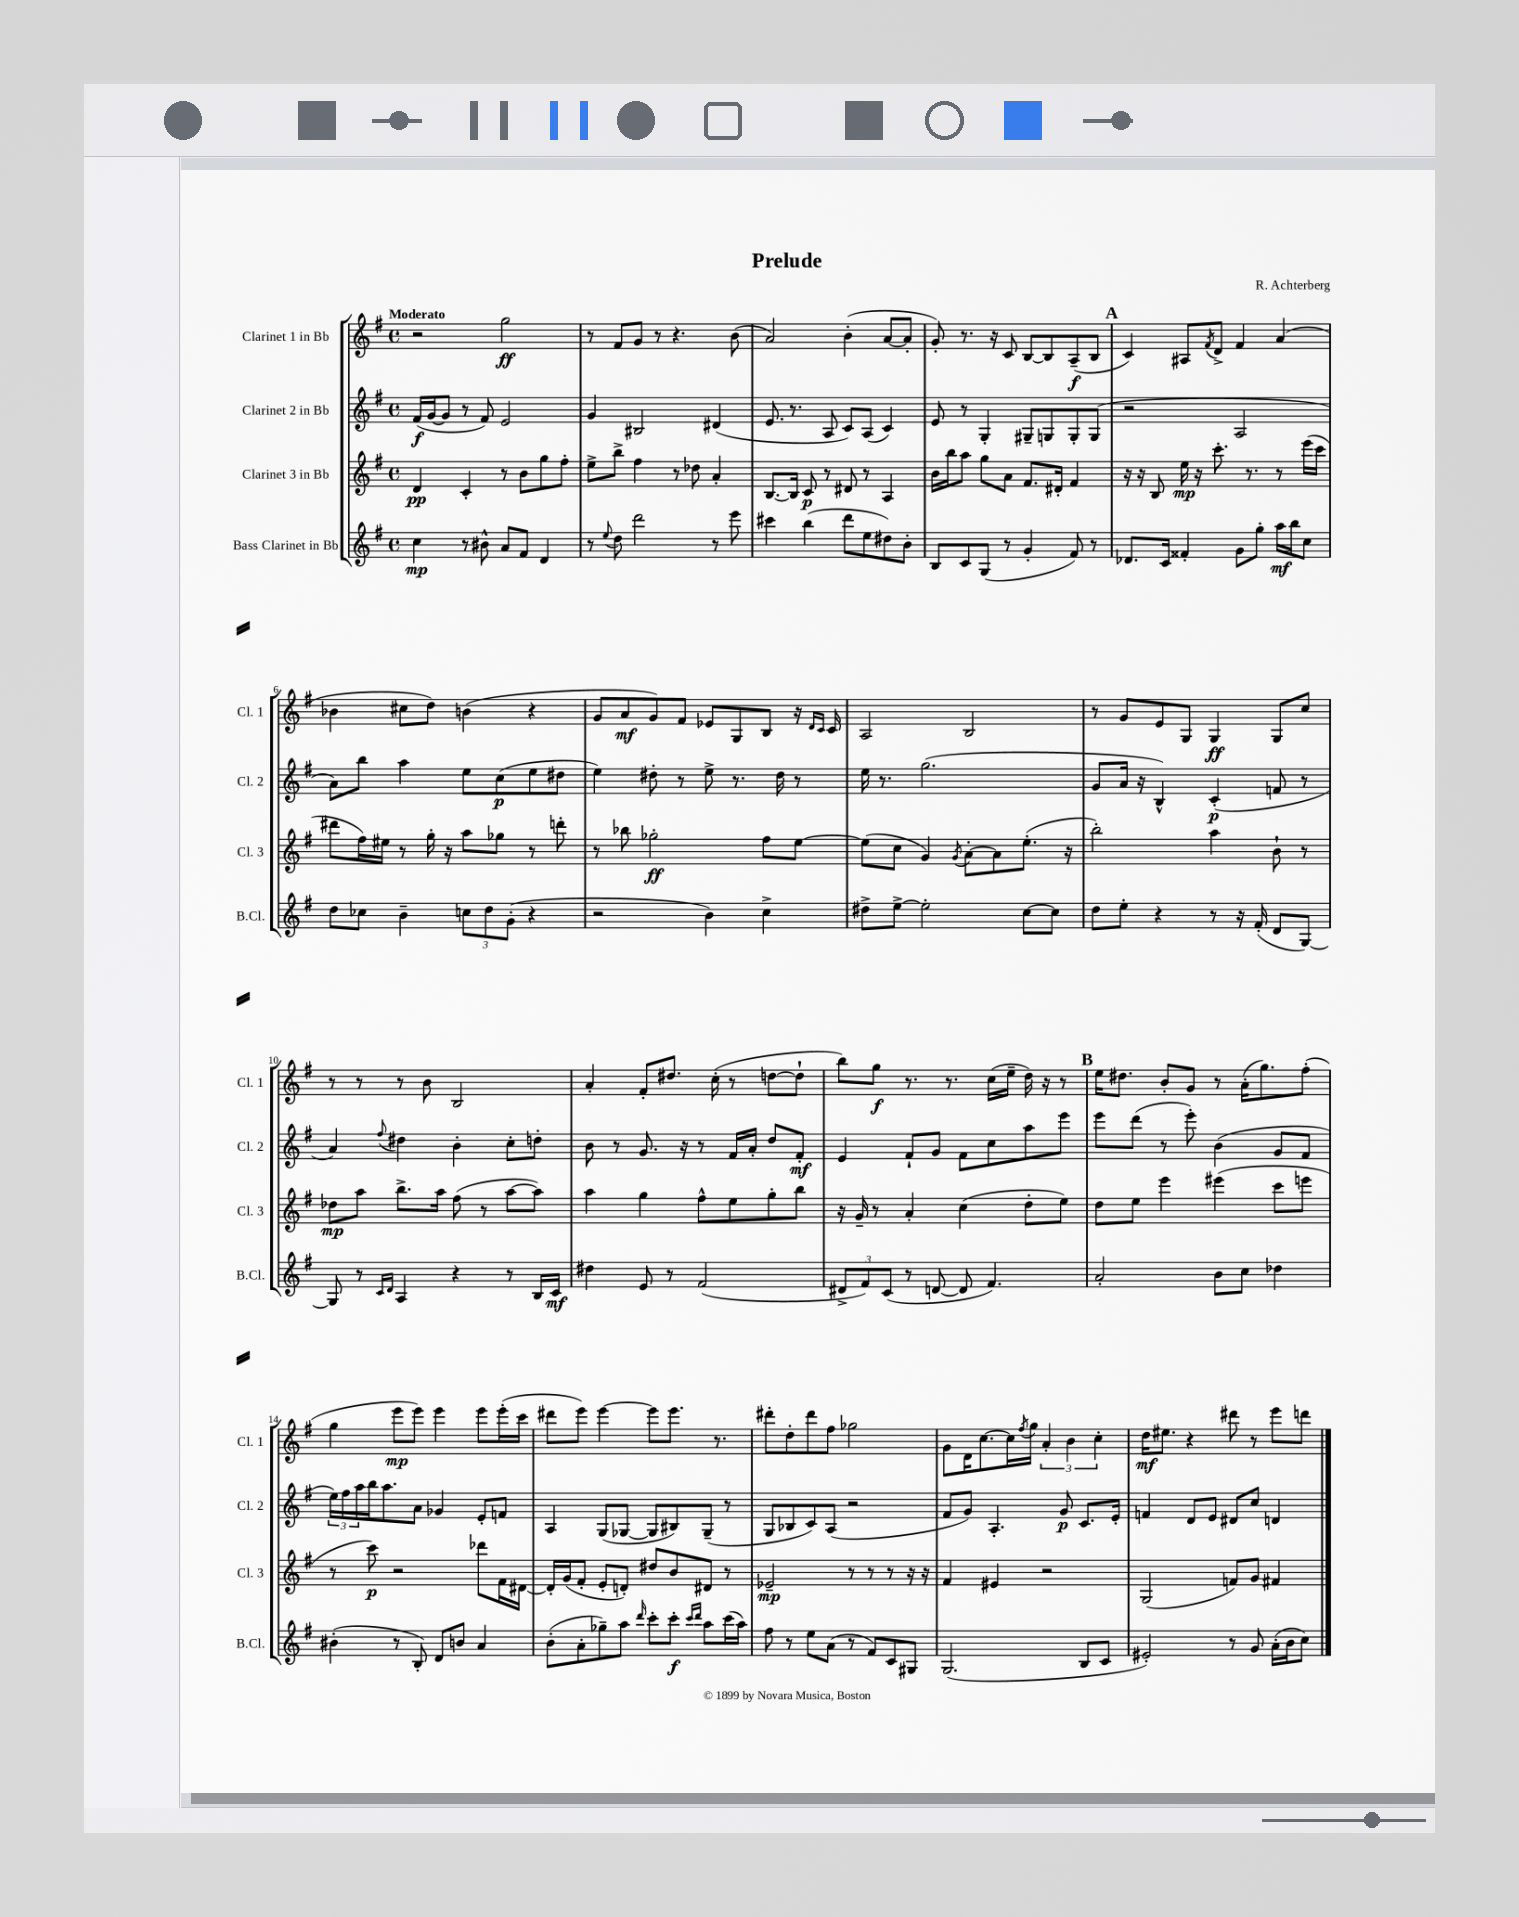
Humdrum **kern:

**kern	**dynam	**kern	**dynam	**kern	**dynam	**kern	**dynam
*part4	*part4	*part3	*part3	*part2	*part2	*part1	*part1
*staff4	*staff4	*staff3	*staff3	*staff2	*staff2	*staff1	*staff1
*I"Bass Clarinet in Bb	*	*I"Clarinet 3 in Bb	*	*I"Clarinet 2 in Bb	*	*I"Clarinet 1 in Bb	*
*I'B.Cl.	*	*I'Cl. 3	*	*I'Cl. 2	*	*I'Cl. 1	*
*clefG2	*	*clefG2	*	*clefG2	*	*clefG2	*
*k[f#]	*	*k[f#]	*	*k[f#]	*	*k[f#]	*
*M4/4	*	*M4/4	*	*M4/4	*	*M4/4	*
*met(c)	*	*met(c)	*	*met(c)	*	*met(c)	*
=1	=1	=1	=1	=1	=1	=1	=1
!	!	!	!	!	!	!LO:TX:a:B:t=Moderato	!
4cc\	mp	4d/	pp	(16f#/LL	f	2r	.
.	.	.	.	[16g/J	.	.	.
.	.	.	.	8g/J]	.	.	.
8r	.	4c'/	.	8r	.	.	.
8b#X^^\	.	.	.	8f#/)	.	.	.
8a/L	.	8r	.	2e/	.	2gg\	ff
8f#/J	.	8b\L	.	.	.	.	.
4d/	.	8gg\	.	.	.	.	.
.	.	8ff#'\J	.	.	.	.	.
=2	=2	=2	=2	=2	=2	=2	=2
8r	.	8ee^\L	.	4g/	.	8r	.
8qqee/	.	.	.	.	.	.	.
8dd\	.	8bb^\J	.	.	.	8f#/L	.
2ddd\	.	4ff#\	.	2B#X/	.	8g/J	.
.	.	.	.	.	.	8r	.
.	.	8r	.	.	.	4.r	.
.	.	8dd-X\	.	.	.	.	.
8r	.	4a'/	.	(4d#X/	.	.	.
8eee\	.	.	.	.	.	(8b\	.
=3	=3	=3	=3	=3	=3	=3	=3
4ccc#X\	.	[8.B/L	.	8.e/	.	2a/)	.
.	.	16B/Jk]	.	8.r	.	.	.
(4bb\	.	8c/	p	.	.	.	.
.	.	8r	.	8A/	.	.	.
8ddd\L	.	8d#X/	.	8c/L)	.	(4b'\	.
8ee\	.	8r	.	(8A/J	.	.	.
8dd#X\)	.	4A/	.	4c/)	.	[8a/L	.
8b'\J	.	.	.	.	.	8a'/J]	.
=4	=4	=4	=4	=4	=4	=4	=4
8B/L	.	16b\LL	.	8e/	.	8g'/)	.
.	.	16bb\J	.	.	.	.	.
8c/	.	8aa\J	.	8r	.	8.r	.
(8G/J	.	8gg\L	.	4G'/	.	.	.
.	.	.	.	.	.	16r	.
8r	.	8a\J	.	.	.	8c/	.
4g'/	.	8.f#/L	.	8G#X~/L	.	[8B/L	.
.	.	.	.	8Gn/	.	8B/]	.
.	.	16d#X'/Jk	.	.	.	.	.
8f#/)	.	4f#/	.	8G'/	.	(8A~/	f
8r	.	.	.	(8G/J	.	8B/J	.
!!LO:REH:place=s1:t=A
=5	=5	=5	=5	=5	=5	=5	=5
8.d-X/L	.	16r	.	2r	.	4c/)	.
.	.	16r	.	.	.	.	.
.	.	8B/	.	.	.	.	.
16c/Jk	.	.	.	.	.	.	.
4f##X'/	.	16ee\	mp	.	.	8A#X/L	.
.	.	16r	.	.	.	.	.
.	.	.	.	.	.	8qf#/	.
.	.	8.ccc'\	.	.	.	8d^/J	.
8g\L	.	.	.	2A/	.	4f#/	.
.	.	8.r	.	.	.	.	.
8gg'\J	.	.	.	.	.	.	.
16aa\LL	mf	8r	.	.	.	(4a/	.
16bb\J	.	.	.	.	.	.	.
8cc\J	.	(16eee\LL	.	.	.	.	.
.	.	16ccc\JJ	.	.	.	.	.
!!LO:LB:g=z
=6	=6	=6	=6	=6	=6	=6	=6
8dd\L	.	8ddd#X\L	.	8a\L)	.	4b-X\	.
8cc-X\J	.	16ff#\L)	.	8bb\J	.	.	.
.	.	16ee#X\JJ	.	.	.	.	.
4b~\	.	8r	.	4aa\	.	8cc#X\L	.
.	.	16gg'\	.	.	.	8dd\J)	.
.	.	16r	.	.	.	.	.
12ccn\L	.	8aa\L	.	8ee\L	.	(4bn\	.
12dd\	.	.	.	.	.	.	.
.	.	8gg-X\J	.	(8cc\	p	.	.
(12g'\J	.	.	.	.	.	.	.
4r	.	8r	.	8ee\	.	4r	.
.	.	8dddn'\	.	8dd#X\J	.	.	.
=7	=7	=7	=7	=7	=7	=7	=7
2r	.	8r	.	4ee\)	.	8g/L	.
.	.	8bb-X\	.	.	.	8a/	mf
.	.	2gg-X'\	ff	8dd#X'\	.	8g/)	.
.	.	.	.	8r	.	8f#/J	.
4b\)	.	.	.	8ee^\	.	8e-X/L	.
.	.	.	.	8.r	.	8G/	.
4cc^\	.	8ff#\L	.	.	.	8B/J	.
.	.	.	.	16dd#\	.	.	.
.	.	[8ee\J	.	8r	.	16r	.
.	.	.	.	.	.	16qqd/LL	.
.	.	.	.	.	.	16qqc/JJ	.
.	.	.	.	.	.	16c/	.
=8	=8	=8	=8	=8	=8	=8	=8
8dd#X^\L	.	(8ee\L]	.	16ee\	.	2A/	.
.	.	.	.	8.r	.	.	.
[8ee^\J	.	8cc\J	.	.	.	.	.
2ee'\]	.	4g/)	.	(2.gg\	.	.	.
.	.	8qg/	.	.	.	.	.
.	.	[8a'\L	.	.	.	2B/	.
.	.	8a\]	.	.	.	.	.
[8cc\L	.	(8.ee'\J	.	.	.	.	.
8cc\J]	.	.	.	.	.	.	.
.	.	16r	.	.	.	.	.
=9	=9	=9	=9	=9	=9	=9	=9
8dd\L	.	2bb'\)	.	8g/L	.	8r	.
8ee'\J	.	.	.	16a/Jk	.	8g/L	.
.	.	.	.	16r	.	.	.
4r	.	.	.	4B^^/)	.	8e/	.
.	.	.	.	.	.	8G/J	.
8r	.	4aa\	.	(4c'/	p	4G/	ff
16r	.	.	.	.	.	.	.
(16f#'/	.	.	.	.	.	.	.
8d/L	.	8b`\	.	8fn/	.	8G/L	.
[8G/J)	.	8r	.	8r	.	8cc/J	.
!!LO:LB:g=z
=10	=10	=10	=10	=10	=10	=10	=10
8G/]	.	8dd-X\L	mp	4a/)	.	8r	.
8r	.	8aa\J	.	.	.	8r	.
16qqc/LL	.	.	.	.	.	.	.
16qqd/JJ	.	.	.	8qqff#/	.	.	.
4A/	.	8.bb^\L	.	4dd#X\	.	8r	.
.	.	.	.	.	.	8b\	.
.	.	16aa\Jk	.	.	.	.	.
4r	.	(8ff#\	.	4b'\	.	2B/	.
.	.	8r	.	.	.	.	.
8r	.	[8aa\L	.	8cc'\L	.	.	.
16B/LL	.	8aa\J])	.	8ddn'\J	.	.	.
16c/JJ	mf	.	.	.	.	.	.
=11	=11	=11	=11	=11	=11	=11	=11
4dd#X\	.	4aa\	.	8b\	.	4a'/	.
.	.	.	.	8r	.	.	.
8e/	.	4gg\	.	8.g/	.	8f#'/L	.
8r	.	.	.	.	.	8.dd#X/J	.
.	.	.	.	16r	.	.	.
(2f#/	.	8ff#^^\L	.	8r	.	.	.
.	.	.	.	.	.	(16cc'\	.
.	.	8ee\	.	16f#/LL	.	8r	.
.	.	.	.	16a'/JJ	.	.	.
.	.	8gg'\	.	8dd/L	.	[8ddn\L	.
.	.	8bb\J	.	8f#'/J	mf	8dd`\J]	.
=12	=12	=12	=12	=12	=12	=12	=12
12d#X^/L	.	16r	.	4e/	.	8bb\L)	.
.	.	16g~/	.	.	.	.	.
12f#/)	.	.	.	.	.	.	.
.	.	8r	.	.	.	8gg\J	f
(12c/J	.	.	.	.	.	.	.
8r	.	4a'/	.	8f#`/L	.	8.r	.
[8dn/	.	.	.	8g/J	.	.	.
.	.	.	.	.	.	8.r	.
8d/]	.	(4cc\	.	8f#\L	.	.	.
4.f#/)	.	.	.	8cc\	.	(16cc\LL	.
.	.	.	.	.	.	16ee~\JJ	.
.	.	8dd'\L	.	8aa\	.	16dd\)	.
.	.	.	.	.	.	16r	.
.	.	8ee\J)	.	8eee\J	.	8r	.
!!LO:REH:place=s1:t=B
=13	=13	=13	=13	=13	=13	=13	=13
2a'/	.	8dd\L	.	8eee\L	.	16ee\KL	.
.	.	.	.	.	.	8.dd#X\J	.
.	.	8ee\J	.	(8ddd\J	.	.	.
.	.	4eee\	.	8r	.	8b'/L	.
.	.	.	.	8eee'\)	.	8g/J	.
8b\L	.	(4eee#X\	.	(4b\	.	8r	.
8cc\J	.	.	.	.	.	(16a'\KL	.
.	.	.	.	.	.	8.gg\)	.
4dd-X\	.	8ccc\L	.	8g/L	.	.	.
.	.	8eeen\J	.	8f#/J	.	(8ff#'\J	.
!!LO:LB:g=z
=14	=14	=14	=14	=14	=14	=14	=14
(4b#X'\	.	8r	.	24ee\LL)	.	4gg\	.
.	.	.	.	24ff#\	.	.	.
.	.	.	.	24aa\	.	.	.
.	.	8ccc\)	p	16bb\J	.	.	.
.	.	.	.	8.aa\	.	.	.
8r	.	2r	.	.	.	8eee\L	mp
8B'/)	.	.	.	8a\J	.	8eee\J)	.
8d/L	.	.	.	4g-X/	.	4eee\	.
8bn/J	.	.	.	.	.	.	.
4a/	.	8ddd-X\L	.	8e'/L	.	8eee\L	.
.	.	16f#\L	.	8fn/J	.	(16eee'\L	.
.	.	[16d#X\JJ	.	.	.	16ccc\JJ	.
=15	=15	=15	=15	=15	=15	=15	=15
(8b'\L	.	16d#'/LL]	.	4A/	.	8ddd#X\L	.
.	.	(16g/J	.	.	.	.	.
8a'\	.	8f#'/J	.	.	.	8eee\J)	.
8gg-X~\)	.	8e'/L	.	(8G/L	.	[4eee\	.
8aa\J	.	8dn'/J)	.	[8G-X/J	.	.	.
16qqddd/	.	.	.	.	.	.	.
8ccc'\L	.	8dd#X/L	.	8G-/L]	.	8eee\L]	.
8ccc'\J	f	8b/	.	8B#X/)	.	8.eee\J	.
16qqccc/LL	.	.	.	.	.	.	.
16qqddd/JJ	.	.	.	.	.	.	.
8aa\L	.	8d#X/J	.	(8G-~/J	.	.	.
.	.	.	.	.	.	8.r	.
(16ccc\L	.	8r	.	8r	.	.	.
16aa\JJ)	.	.	.	.	.	.	.
=16	=16	=16	=16	=16	=16	=16	=16
8ff#\	.	2e-X~/	mp	8G/L	.	8ddd#X'\L	.
8r	.	.	.	8B-X/	.	8dd'\	.
8ee\L	.	.	.	8c/)	.	8ddd#\	.
(8a\J	.	.	.	(8A/J	.	8ff#\J	.
8r	.	8r	.	2r	.	2gg-X\	.
8f#/L)	.	8r	.	.	.	.	.
8c/	.	8r	.	.	.	.	.
8G#X/J	.	16r	.	.	.	.	.
.	.	16r	.	.	.	.	.
=17	=17	=17	=17	=17	=17	=17	=17
(2.G/	.	4f#/	.	8f#/L	.	8g\L	.
.	.	.	.	8g/J)	.	16d\K	.
.	.	.	.	.	.	[8.cc\	.
.	.	4e#X/	.	4.A'/	.	.	.
.	.	.	.	.	.	16cc\L]	.
.	.	.	.	.	.	8qff#/	.
.	.	.	.	.	.	16gg\JJ	.
.	.	2r	.	.	.	6a'/	.
.	.	.	.	8g/	p	.	.
.	.	.	.	.	.	6b\	.
8B/L	.	.	.	8.c/L	.	.	.
.	.	.	.	.	.	6cc'\	.
8c/J	.	.	.	.	.	.	.
.	.	.	.	16e'/Jk	.	.	.
=18	=18	=18	=18	=18	=18	=18	=18
2e#X'/)	.	(2G/	.	4fn/	.	16dd\KL	mf
.	.	.	.	.	.	8.ee#X\J	.
.	.	.	.	8d/L	.	4r	.
.	.	.	.	8e/J	.	.	.
8r	.	8fn/L)	.	8d#X/L	.	8ddd#X\	.
8g/	.	8g/J	.	8cc/J	.	8r	.
(16a'\LL	.	4f#X/	.	4dn/	.	8eee\L	.
16b\J	.	.	.	.	.	.	.
8cc\J)	.	.	.	.	.	8dddn\J	.
==	==	==	==	==	==	==	==
*-	*-	*-	*-	*-	*-	*-	*-
